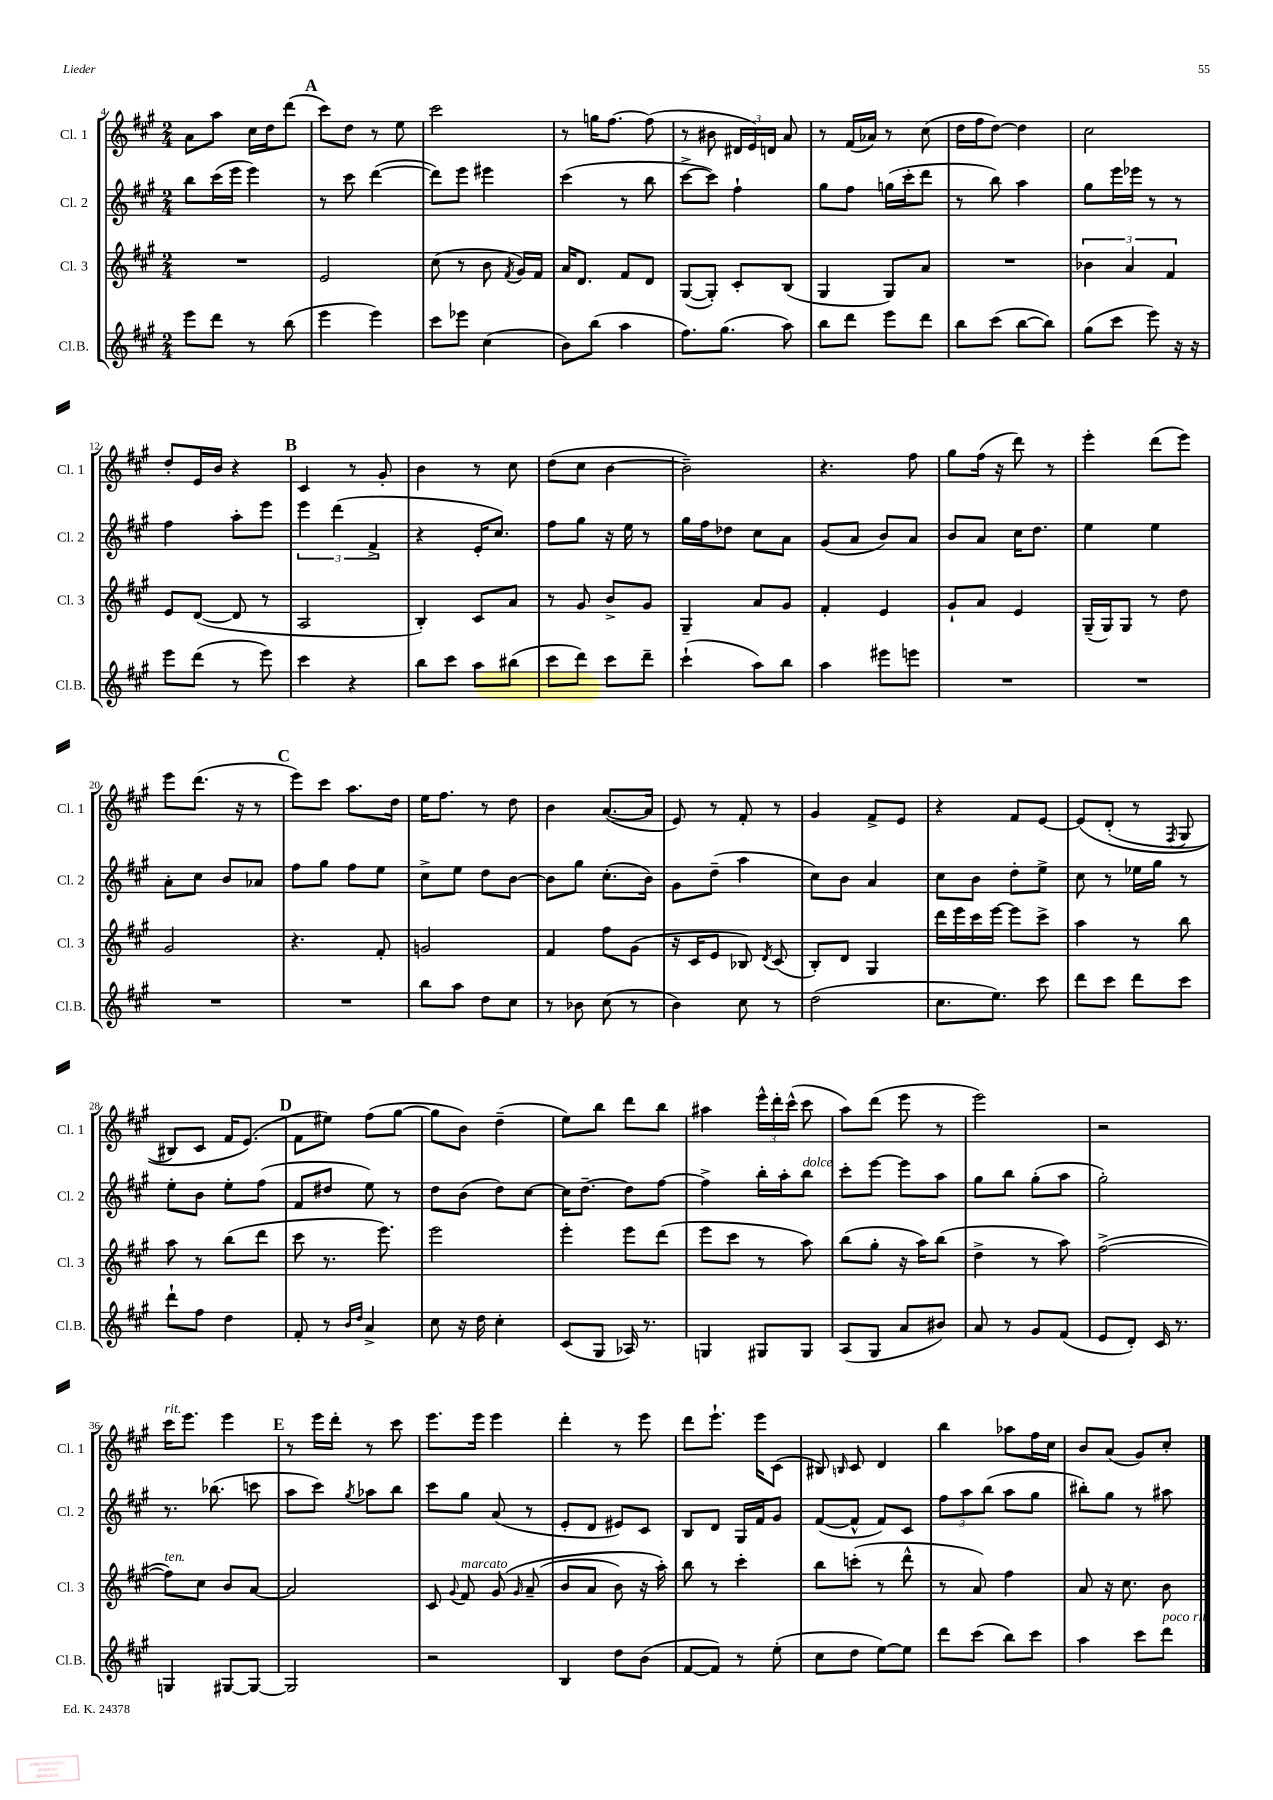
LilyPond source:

<<
\new StaffGroup <<
\new Staff = "s0" \with { instrumentName = "Cl. 1" shortInstrumentName = "Cl. 1" } {
    \clef treble \key a \major \numericTimeSignature \time 2/4
    \autoBeamOff a'8[ a''8] cis''16[ d''16 d'''8]( |
    \mark \markup { \bold "A" } cis'''8[) d''8] r8 e''8 |
    cis'''2 |
    r8 g''16[ fis''8.]~ fis''8( |
    r8 bis'8 \tuplet 3/2 { dis'16[ e'16) d'16] } a'8 |
    r8 fis'16[( aes'16]) r8 cis''8( |
    d''16[ fis''16 d''8]~) d''4 |
    cis''2 |
    d''8[-. e'16 b'16] r4 |
    \mark \markup { \bold "B" } cis'4 r8 gis'8-. |
    b'4 r8 cis''8 |
    d''8[( cis''8] b'4~ |
    b'2--) |
    r4. fis''8 |
    gis''8[ fis''16]( r16 d'''8) r8 |
    e'''4-. d'''8[( e'''8]) |
    e'''8[ d'''8.]( r16 r8 |
    \mark \markup { \bold "C" } e'''8[) cis'''8] a''8.[ d''16] |
    e''16[ fis''8.] r8 d''8 |
    b'4 a'8.[~( a'16] |
    e'8) r8 fis'8-. r8 |
    gis'4 fis'8[-> e'8] |
    r4 fis'8[ e'8]~ |
    e'8[\( d'8]-.( r8 \acciaccatura { fis8 } gis8 |
    bis8[) cis'8] fis'16[ e'8.](\) |
    \mark \markup { \bold "D" } fis'8[ eis''8]) fis''8[( gis''8]~ |
    gis''8[ b'8]) d''4--( |
    e''8[) b''8] d'''8[ b''8] |
    ais''4 \tuplet 3/2 { e'''16[-^ d'''16-. cis'''16]-^( } cis'''8 |
    a''8[) d'''8]( e'''8 r8 |
    e'''2) |
    r2 |
    cis'''16[^\markup { \italic "rit." } e'''8.] e'''4 |
    \mark \markup { \bold "E" } r8 e'''16[ d'''16]-. r8 cis'''8 |
    e'''8.[ e'''16] e'''4 |
    d'''4-. r8 e'''8 |
    d'''8[ e'''8.]-! e'''16[ cis'8]( |
    bis8) \grace { b16 } cis'8 d'4 |
    b''4 aes''8[ fis''16 cis''16] |
    b'8[ a'8]( gis'8[) cis''8]-. \bar "|." |
}
\new Staff = "s1" \with { instrumentName = "Cl. 2" shortInstrumentName = "Cl. 2" } {
    \clef treble \key a \major \numericTimeSignature \time 2/4
    \autoBeamOff b''8[ cis'''16( e'''16] e'''4) |
    \mark \markup { \bold "A" } r8 cis'''8 d'''4~( |
    d'''8[) e'''8] eis'''4 |
    cis'''4( r8 b''8 |
    cis'''8[~-> cis'''8]) fis''4-! |
    gis''8[ fis''8] g''16[( cis'''16-. d'''8] |
    r8 b''8) a''4 |
    gis''8[ e'''16 ees'''16] r8 r8 |
    fis''4 a''8[-. e'''8] |
    \mark \markup { \bold "B" } \tuplet 3/2 { e'''4 d'''4( fis'4-> } |
    r4 e'16[-. cis''8.]) |
    fis''8[ gis''8] r16 e''16 r8 |
    gis''16[ fis''16 des''8] cis''8[ a'8] |
    gis'8[( a'8] b'8[) a'8] |
    b'8[ a'8] cis''16[ d''8.] |
    e''4 e''4 |
    a'8[-. cis''8] b'8[ aes'8] |
    \mark \markup { \bold "C" } fis''8[ gis''8] fis''8[ e''8] |
    cis''8[-> e''8] d''8[ b'8]~ |
    b'8[ gis''8] cis''8.[-.( b'16]) |
    gis'8[ d''8]--( a''4 |
    cis''8[) b'8] a'4 |
    cis''8[ b'8] d''8[-. e''8]-> |
    cis''8 r8 ees''16[ gis''16] r8 |
    e''8[-. b'8] e''8[-. fis''8]( |
    \mark \markup { \bold "D" } fis'8[ dis''8] e''8) r8 |
    d''8[ b'8]( d''8[) cis''8]~ |
    cis''16[ d''8.]~-- d''8[ fis''8]~ |
    fis''4-> b''16[-. a''16-. b''8]^\markup { \italic "dolce" } |
    cis'''8[-. e'''8]~ e'''8[ a''8] |
    gis''8[ b''8] gis''8[-.( a''8] |
    gis''2-.) |
    r8. bes''8.( c'''8 |
    \mark \markup { \bold "E" } a''8[ cis'''8]) \acciaccatura { gis''8 } aes''8[ b''8] |
    cis'''8[ gis''8] a'8( r8 |
    e'8[-. d'8] eis'8[) cis'8] |
    b8[ d'8] gis16[ fis'16 gis'8] |
    fis'8[~( fis'8]-^ fis'8[) cis'8] |
    \tuplet 3/2 { fis''8[ a''8 b''8]( } a''8[ gis''8] |
    bis''8[-.) gis''8] r8 ais''8 \bar "|." |
}
\new Staff = "s2" \with { instrumentName = "Cl. 3" shortInstrumentName = "Cl. 3" } {
    \clef treble \key a \major \numericTimeSignature \time 2/4
    \autoBeamOff R2 |
    \mark \markup { \bold "A" } e'2 |
    cis''8( r8 b'8 \acciaccatura { fis'8 } gis'16[) fis'16] |
    a'16[ d'8.] fis'8[ d'8] |
    gis8[~( gis8]-.) cis'8[-. b8]( |
    gis4 gis8[) a'8] |
    R2 |
    \tuplet 3/2 { bes'4 a'4 fis'4 } |
    e'8[ d'8]~( d'8 r8 |
    \mark \markup { \bold "B" } a2 |
    b4-.) cis'8[ a'8] |
    r8 gis'8 b'8[-> gis'8] |
    gis4-- a'8[ gis'8] |
    fis'4-. e'4 |
    gis'8[-! a'8] e'4 |
    gis16[--( gis16) gis8] r8 d''8 |
    gis'2 |
    \mark \markup { \bold "C" } r4. fis'8-. |
    g'2 |
    fis'4 fis''8[ gis'8]( |
    r16 cis'16[ e'8] bes8) \acciaccatura { d'8 } cis'8( |
    b8[-.) d'8] gis4 |
    d'''16[ e'''16 cis'''16 e'''16]~ e'''8[ cis'''8]-> |
    a''4 r8 b''8 |
    a''8 r8 b''8[( d'''8] |
    \mark \markup { \bold "D" } cis'''8 r8. e'''8.) |
    e'''2 |
    e'''4-. e'''8[ d'''8]( |
    e'''8[ cis'''8] r8 a''8) |
    b''8[( gis''8]-. r16 a''16[) b''8]( |
    d''4-> r8 a''8) |
    fis''2~->( |
    fis''8[^\markup { \italic "ten." }) cis''8] b'8[ a'8]~ |
    \mark \markup { \bold "E" } a'2 |
    cis'8 \appoggiatura { gis'8 } fis'8^\markup { \italic "marcato" } gis'8\( \grace { gis'16 } a'8--( |
    b'8[ a'8] b'8) r16 a''16-.\) |
    b''8 r8 cis'''4-. |
    b''8[ c'''8]-.( r8 d'''8-^ |
    r8 a'8) fis''4 |
    a'8 r16 cis''8. b'8 \bar "|." |
}
\new Staff = "s3" \with { instrumentName = "Cl.B." shortInstrumentName = "Cl.B." } {
    \clef treble \key a \major \numericTimeSignature \time 2/4
    \autoBeamOff e'''8[ d'''8] r8 b''8( |
    \mark \markup { \bold "A" } e'''4 e'''4) |
    cis'''8[ ees'''8] cis''4( |
    b'8[) b''8]( a''4 |
    fis''8.[) gis''8.]( a''8) |
    b''8[ d'''8] e'''8[ d'''8] |
    b''8[ cis'''8]( b''8[~ b''8]) |
    gis''8[( cis'''8] e'''8) r16 r16 |
    e'''8[ d'''8]( r8 e'''8) |
    \mark \markup { \bold "B" } cis'''4 r4 |
    b''8[ cis'''8] a''8[ bis''8]( |
    cis'''8[ d'''8]) cis'''8[ d'''8]-- |
    cis'''4-!( a''8[) b''8] |
    a''4 eis'''8[ e'''8] |
    R2 |
    R2 |
    R2 |
    \mark \markup { \bold "C" } R2 |
    b''8[ a''8] d''8[ cis''8] |
    r8 bes'8 cis''8( r8 |
    b'4) cis''8 r8 |
    d''2( |
    cis''8.[ e''8.]) cis'''8 |
    d'''8[ cis'''8] d'''8[ cis'''8] |
    d'''8[-! fis''8] d''4 |
    \mark \markup { \bold "D" } fis'8-. r8 \grace { b'16[ d''16] } a'4-> |
    cis''8 r16 d''16 cis''4-. |
    cis'8[( gis8] aes16) r8. |
    g4 gis8[ gis8] |
    a8[( gis8] a'8[ bis'8]) |
    a'8 r8 gis'8[ fis'8]( |
    e'8[ d'8]-.) cis'16 r8. |
    g4 gis8[~ gis8]~ |
    \mark \markup { \bold "E" } gis2 |
    r2 |
    b4 d''8[ b'8]( |
    fis'8[~ fis'8]) r8 e''8-.( |
    cis''8[ d''8] e''8[~) e''8] |
    d'''8[ cis'''8]( b''8[) cis'''8] |
    a''4 cis'''8[ d'''8]^\markup { \italic "poco rit." } \bar "|." |
}
>>
>>
\layout { \context { \Score currentBarNumber = #4 } }
